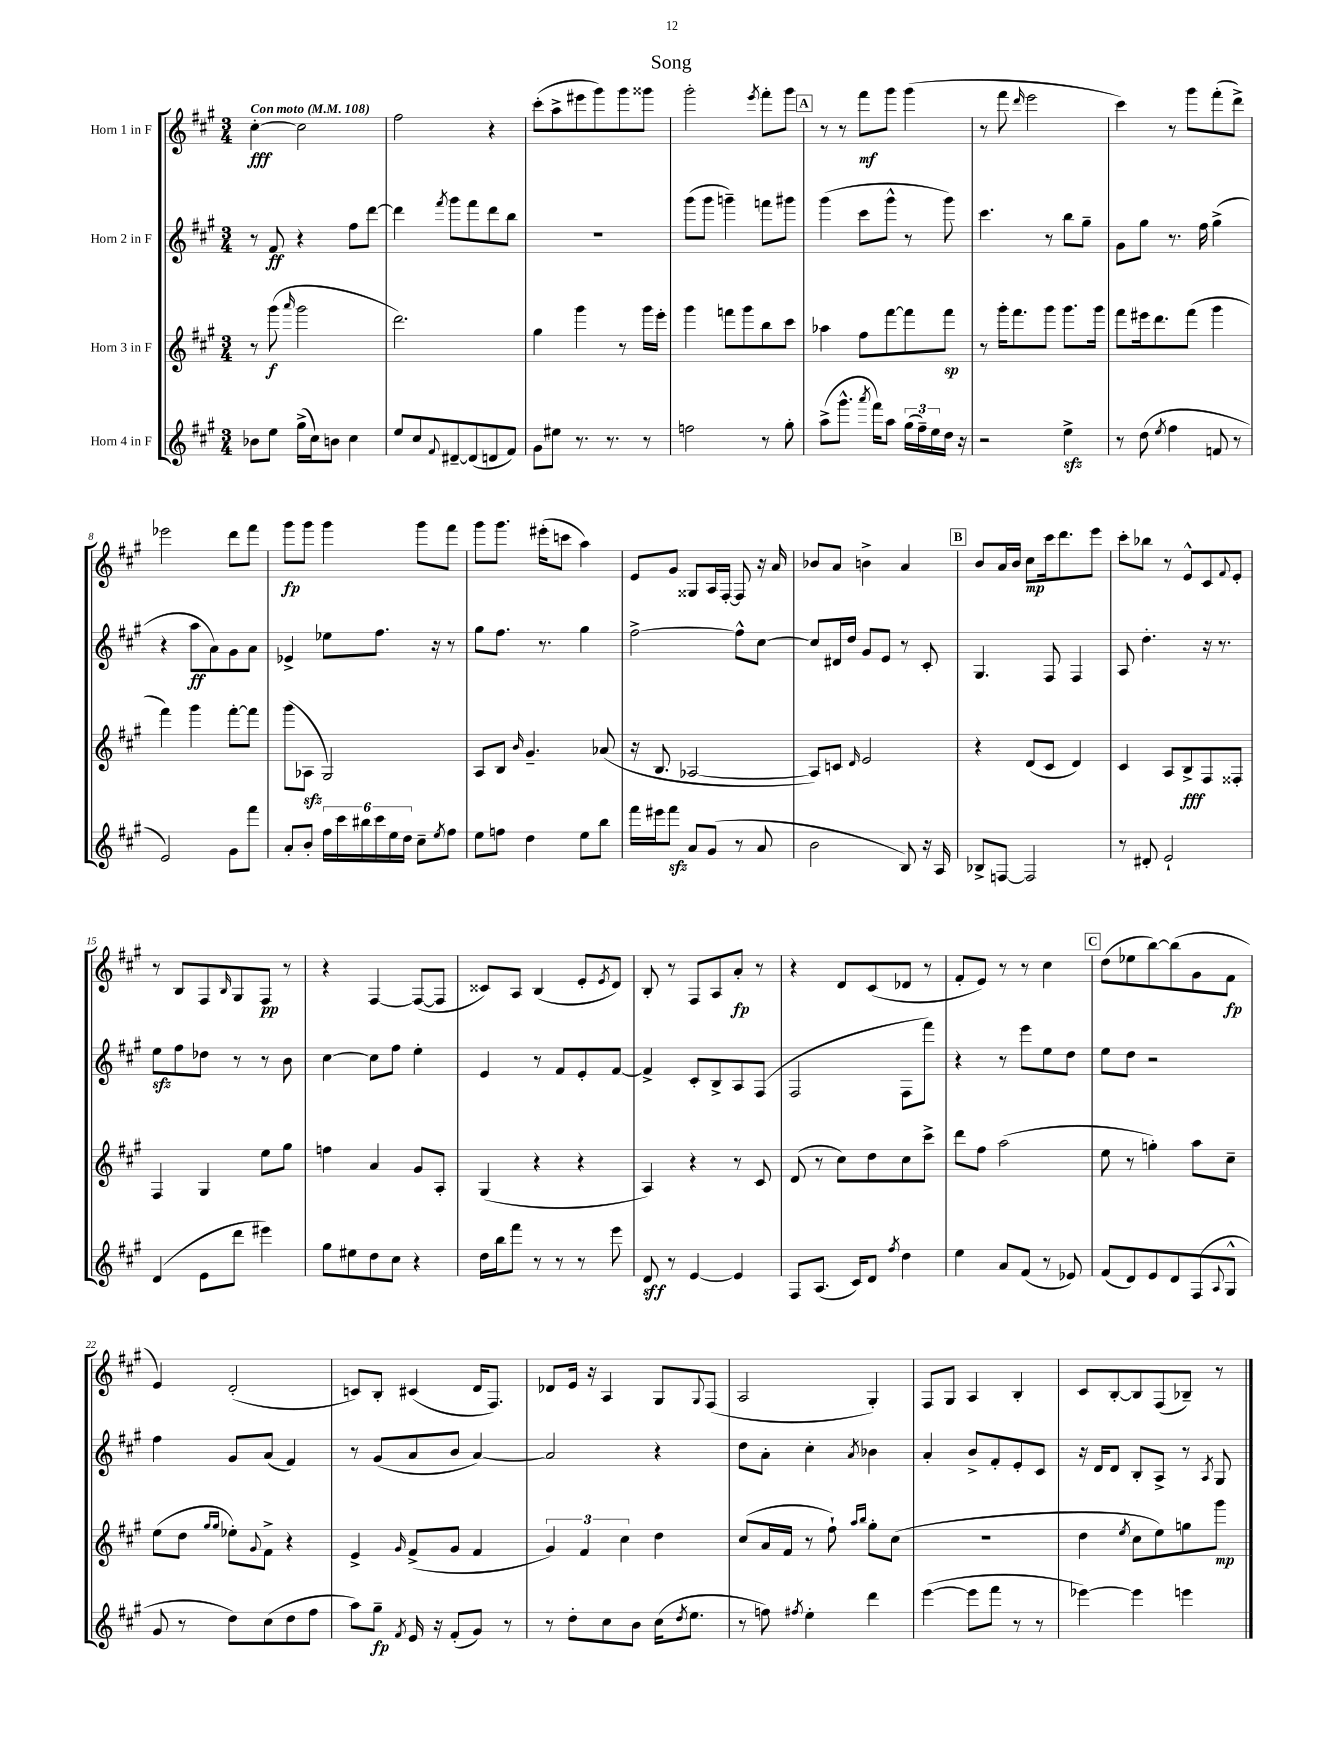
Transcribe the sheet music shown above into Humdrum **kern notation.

**kern	**kern	**kern	**kern
*staff4	*staff3	*staff2	*staff1
*clefG2	*clefG2	*clefG2	*clefG2
*k[f#c#g#]	*k[f#c#g#]	*k[f#c#g#]	*k[f#c#g#]
*M3/4	*M3/4	*M3/4	*M3/4
*MM108	*MM108	*MM108	*MM108
8b-	8r	8r	[4cc#'
8ee	(8ggg#	8f#	.
.	16qqaaa	.	.
(16gg#^	2ggg#	4r	2cc#]
16cc#)	.	.	.
8b	.	.	.
4cc#	.	8ff#	.
.	.	[8ddd	.
=	=	=	=
8ee	2.ddd)	4ddd]	2ff#
8cc#	.	.	.
8qqf#	.	8qfff#	.
[8d#~	.	8ggg#	.
(8d#]	.	8fff#	.
8d	.	8ddd	4r
8f#)	.	8bb	.
=	=	=	=
8g#	4gg#	2.r	(8ccc#'
8ee#	.	.	8aa^
8.r	4ggg#	.	8eee#
.	.	.	8ggg#)
8.r	.	.	.
.	8r	.	8ggg#
8r	16ggg#	.	8ggg##
.	16eee'	.	.
=	=	=	=
2ff	4ggg#	(8ggg#	2ggg#'
.	.	8ggg#	.
.	8fff	4ggg~)	.
.	8ggg#	.	.
.	.	.	8qeee
8r	8bb	8fff	8fff#'
8gg#'	8ccc#	8ggg#	8ggg#
=	=	=	=
(8aa^	4aa-	(4ggg#	8r
8.ggg#^^	.	.	8r
.	8ff#	8ccc#	8fff#
8qaaa	.	.	.
16fff#)	.	.	.
8aa	[8fff#	8ggg#^^	8ggg#
(24gg#	8fff#]	8r	(4ggg#
24ff#~)	.	.	.
24ee	.	.	.
16dd	8fff#	8ggg#)	.
16r	.	.	.
=	=	=	=
2r	8r	4.ccc#	8r
.	16ggg#'	.	8fff#
.	8.fff#	.	.
.	.	.	16qqddd
.	.	.	2eee
.	8ggg#	8r	.
4ee^	8.ggg#	8bb	.
.	.	8gg#~	.
.	16ggg#	.	.
=	=	=	=
8r	8fff#	8g#	4ccc#)
(8dd	16eee#	8gg#	.
.	8.ddd	.	.
8qee	.	.	.
4ff#	.	8.r	8r
.	(8fff#	.	8ggg#
.	.	16ff#	.
8f	4ggg#	(4gg#^	(8fff#'
8r	.	.	8ddd^)
=	=	=	=
2e)	4fff#)	4r	2eee-
.	4ggg#	8aa	.
.	.	8a)	.
8g#	[8fff#'	8g#	8ddd
8fff#	8fff#]	8a	8fff#
=	=	=	=
8a'	(8ggg#	4e-^	8ggg#
8b'	8A-	.	8ggg#
24ff#	2G#)	8ee-	4ggg#
24ccc#	.	.	.
24bb#	.	.	.
24ccc#	.	8.ff#	.
24ee	.	.	.
24dd	.	.	.
8cc#~	.	.	8ggg#
.	.	16r	.
8qee	.	.	.
8ff#	.	8r	8fff#
=	=	=	=
8ee	8A	8gg#	8ggg#
8ff	8B	8.ff#	8.ggg#
.	16qqb	.	.
4dd	4.g#~	.	.
.	.	8.r	(16eee#'
.	.	.	8ccc
8ee	.	4gg#	4aa)
8bb	(8a-	.	.
=	=	=	=
16fff#	16r	[2ff#^	8e
16eee#	8.B	.	.
8fff#	.	.	8g#
8a	[2A-	.	8G##
(8g#	.	.	16A
.	.	.	[16F#'
8r	.	8ff#^^]	8F#]
8a	.	[8cc#	16r
.	.	.	16a
=	=	=	=
2b	8A-])	8cc#]	8b-
.	8c	16d#	8a
.	.	16dd	.
.	16qqd	.	.
.	2e	8g#	4b^
.	.	8e	.
8B)	.	8r	4a
16r	.	8c#'	.
16A	.	.	.
=	=	=	=
8B-^	4r	4.G#	8b
[8F	.	.	16a
.	.	.	16b
2F]	(8d	.	8cc#
.	8c#	8F#	16ccc#
.	.	.	8.ddd
.	4d)	4F#	.
.	.	.	8eee
=	=	=	=
8r	4c#	8A	8ccc#'
8d#'	.	4.dd'	8bb-
2e`	8A	.	8r
.	8B^	.	8e^^
.	8F#	16r	8c#
.	.	8.r	.
.	.	.	8qqf#
.	8F##'	.	8e'
=	=	=	=
(4d	4F#	8ee	8r
.	.	8ff#	8B
8e	4G#	8dd-	8F#
.	.	.	16qqB
8ddd	.	8r	8G#
4eee#)	8ee	8r	8F#
.	8gg#	8b	8r
=	=	=	=
8gg#	4ff	[4cc#	4r
8ee#	.	.	.
8dd	4a	8cc#]	[4F#
8cc#	.	8ff#	.
4r	8g#	4ee'	(8F#_
.	8A'	.	8F#]
=	=	=	=
16dd	(4G#	4e	8c##)
16bb	.	.	.
8fff#	.	.	8A
8r	4r	8r	(4B
8r	.	8f#	.
8r	4r	8e'	8e'
.	.	.	8qe
8eee	.	[8f#	8d)
=	=	=	=
8d	4A)	4f#^]	8B'
8r	.	.	8r
[4e	4r	8c#'	8F#
.	.	8B^	8A
4e]	8r	8A	8a'
.	8c#	(8F#	8r
=	=	=	=
8F#	(8d	2F#	4r
(8.A	8r	.	.
.	8cc#)	.	8d
16c#)	.	.	.
8d	8dd	.	(8c#
8qff#	.	.	.
4dd	8cc#	8F#	8d-
.	8ccc#^	8fff#)	8r
=	=	=	=
4ee	8ddd	4r	8f#'
.	8ff#	.	8e)
8a	(2aa	8r	8r
(8f#	.	8eee	8r
8r	.	8ee	4cc#
8e-)	.	8dd	.
=	=	=	=
(8f#	8ee	8ee	(8dd
8d)	8r	8dd	8ee-
8e	4gg')	2r	[8bb)
8d	.	.	(8bb]
(8F#	8aa	.	8g#
8qqA	.	.	.
8G#^^	8cc#~	.	8f#
=	=	=	=
8g#	(8ee	4ff#	4e)
8r	8dd	.	.
.	16qqgg#	.	.
.	16qqgg#	.	.
8dd)	8ee-')	8g#	(2d'
.	8qqg#	.	.
(8cc#	8f#^	(8a	.
8dd	4r	4f#)	.
8ff#	.	.	.
=	=	=	=
8aa)	4e^	8r	8c)
8gg#~	.	(8g#	8B'
8qf#	16qqg#	.	.
16e	(8f#^	8a	(4c#
16r	.	.	.
(8f#'	8g#	8b	.
8g#)	4f#	[4a)	16d
.	.	.	8.F#)
8r	.	.	.
=	=	=	=
8r	6g#)	2a]	8d-
8dd'	.	.	16e
.	6f#	.	.
.	.	.	16r
8cc#	.	.	4A
.	6cc#	.	.
8b	.	.	.
(16cc#	4dd	4r	8G#
8qdd	.	.	.
8.ee	.	.	.
.	.	.	8qqG#
.	.	.	(8F#
=	=	=	=
8r	(8cc#	8dd	2A
8ff)	16a	8a'	.
.	16f#	.	.
8qff#	.	.	.
4ee'	8r	4cc#'	.
.	8ff#`)	.	.
.	16qqaa	.	.
.	16qqbb	8qa	.
4ddd	8gg#'	4b-	4G#')
.	(8cc#	.	.
=	=	=	=
([4eee	2.r	4a'	8F#
.	.	.	8G#
8eee]	.	8b^	4A
8fff#	.	8f#'	.
8r	.	8e'	4B'
8r	.	8c#	.
=	=	=	=
[4eee-)	4dd	16r	8c#
.	.	16d	.
.	.	8d	[8B'
.	8qee	.	.
4eee-]	8cc#	8B'	8B]
.	8ee)	8A^	(8F#
4eee	8gg	8r	8B-~)
.	.	8qA	.
.	8ggg#	8G#	8r
==	==	==	==
*-	*-	*-	*-
